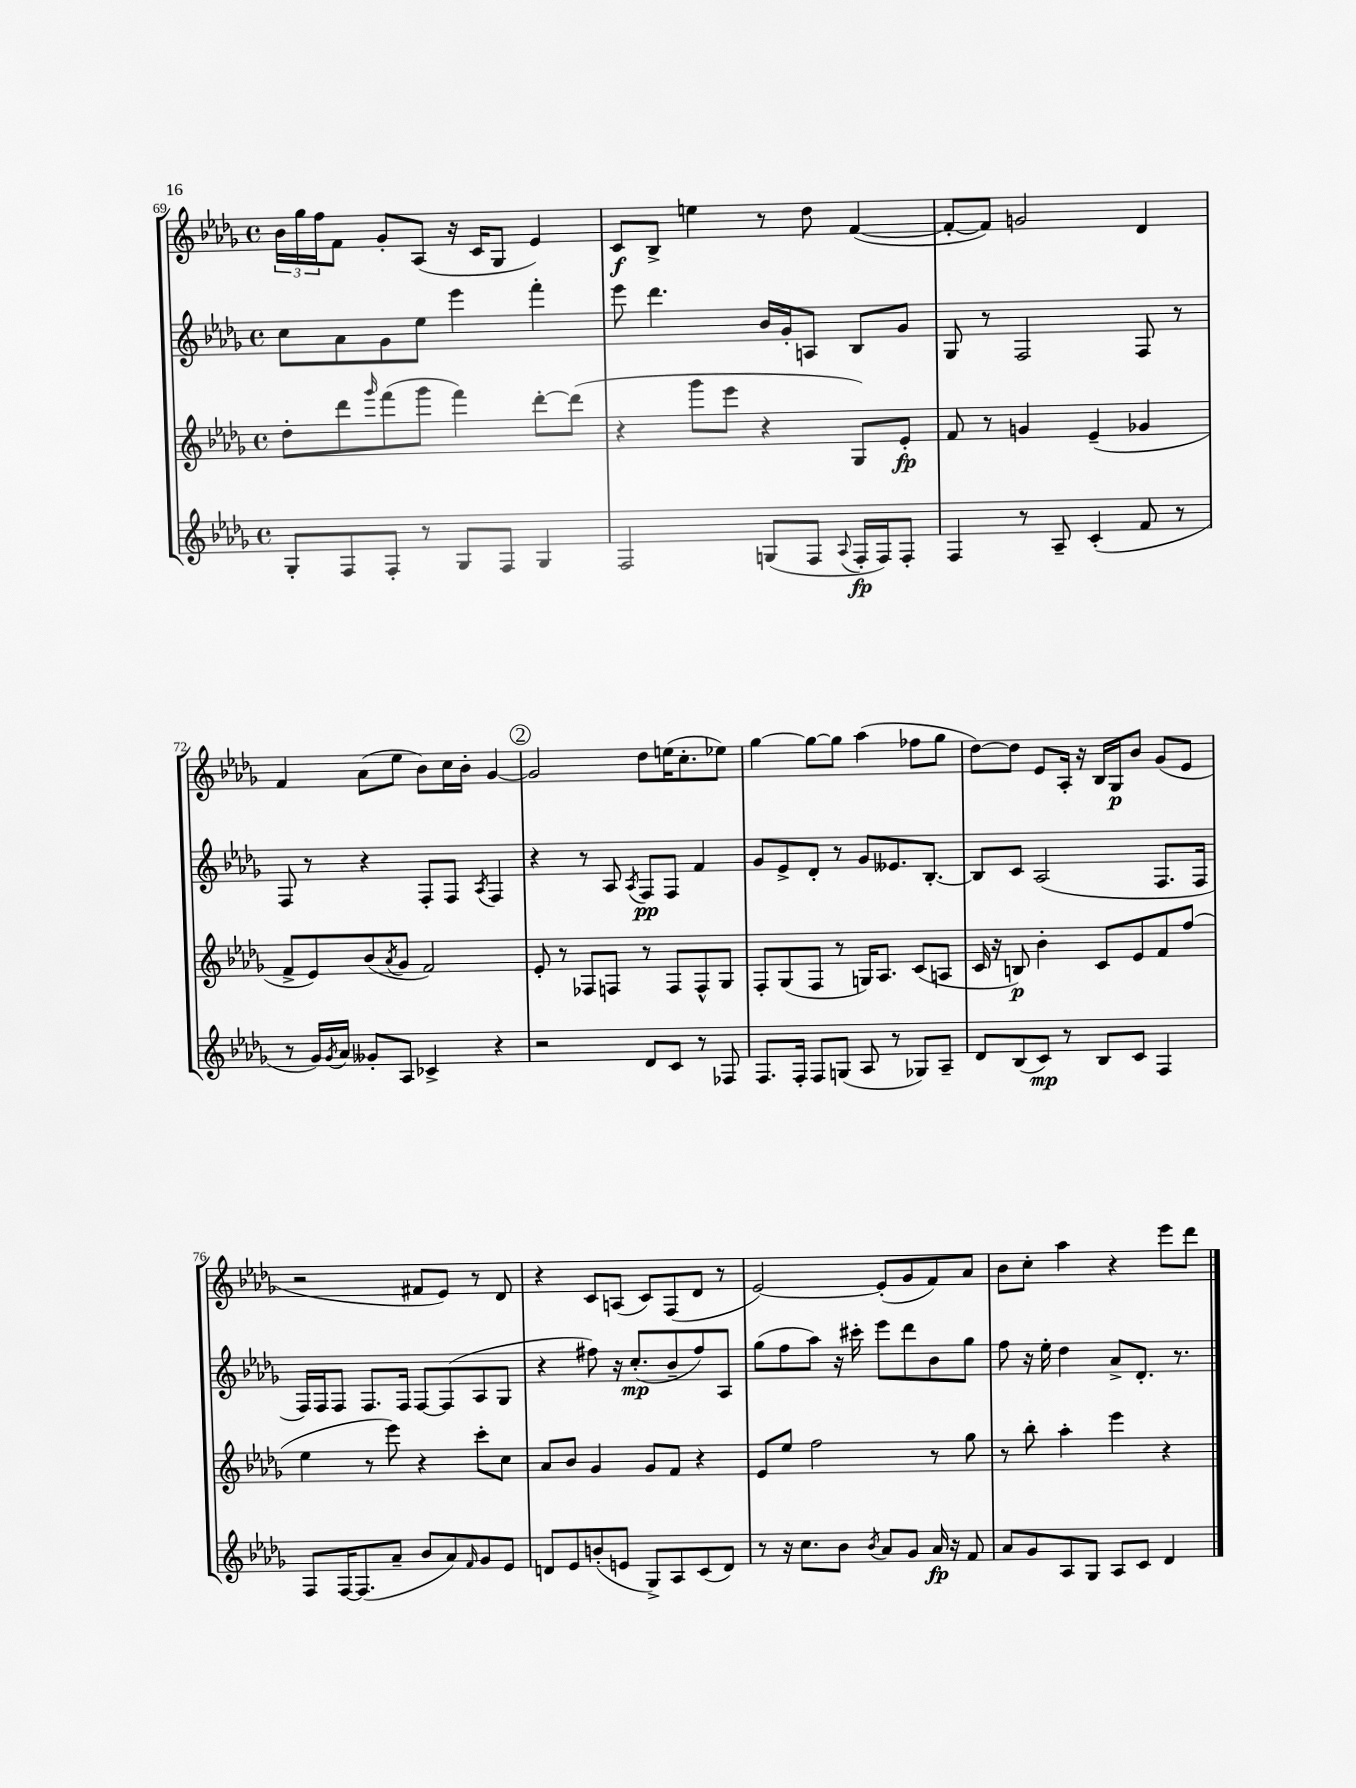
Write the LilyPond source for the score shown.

<<
\new StaffGroup <<
\new Staff = "s0" {
    \clef treble \key des \major \defaultTimeSignature \time 4/4
    \tuplet 3/2 { bes'16 ges''16 f''16 } f'8 ges'8-. aes8( r16 c'16 ges8 ees'4) |
    c'8\f bes8-> e''4 r8 des''8 f'4~( |
    f'8~-. f'8) g'2 des'4 |
    f'4 aes'8( ees''8 bes'8) c''16 bes'16-. ges'4~ |
    \mark \markup { \circle "2" } ges'2 des''8 e''16( c''8.-. ees''8) |
    ges''4~ ges''8~ ges''8 aes''4( fes''8 ges''8 |
    des''8~) des''8 ees'8 aes16-. r16 bes16 ges16\p bes'8 ges'8( ees'8 |
    r2 fis'8 ees'8) r8 des'8 |
    r4 c'8 a8( c'8) f8( des'8 r8 |
    ees'2~) ees'8-.( ges'8 f'8) aes'8 |
    bes'8 c''8-. aes''4 r4 ees'''8 des'''8 \bar "|." |
}
\new Staff = "s1" {
    \clef treble \key des \major \defaultTimeSignature \time 4/4
    c''8 aes'8 ges'8 ees''8 ees'''4 f'''4-. |
    ees'''8 des'''4. bes'16 ges'16-. a8 bes8 ges'8 |
    ges8 r8 f2 f8 r8 |
    f8 r8 r4 f8-. f8 \acciaccatura { aes8 } f4 |
    \mark \markup { \circle "2" } r4 r8 aes8 \acciaccatura { aes8 } f8\pp f8 f'4 |
    ges'8 ees'8-> des'8-. r8 ges'8 eeses'8. bes8.~-. |
    bes8 c'8 aes2( f8. f16 |
    f16) f16 f8 f8. f16 f8~ f8( aes8 ges8 |
    r4 fis''8) r16 c''8.-.\mp( bes'8-- fis''8) aes8 |
    ges''8( f''8 aes''8) r16 cis'''16-. ees'''8 des'''8 bes'8 ges''8 |
    f''8 r16 ees''16-. des''4 aes'8-> des'8.-. r8. \bar "|." |
}
\new Staff = "s2" {
    \clef treble \key des \major \defaultTimeSignature \time 4/4
    des''8-. des'''8 \grace { ges'''16 } f'''8( ges'''8 f'''4) des'''8~-. des'''8( |
    r4 ges'''8 ees'''8 r4 ges8) ees'8-.\fp |
    f'8 r8 g'4 ees'4--( ges'4 |
    f'8-> ees'8) bes'8( \acciaccatura { aes'8 } ges'8 f'2) |
    \mark \markup { \circle "2" } ees'8-. r8 fes8 f8 r8 f8 f8-^ ges8 |
    f8-. ges8( f8 r8 g16) aes8. c'8( a8 |
    c'16 r16 b8\p) bes'4-. c'8 ees'8 f'8 f''8( |
    ees''4 r8 ees'''8) r4 c'''8-. c''8 |
    aes'8 bes'8 ges'4 ges'8 f'8 r4 |
    ees'8 ees''8 f''2 r8 ges''8 |
    r8 bes''8-. aes''4-. ees'''4 r4 \bar "|." |
}
\new Staff = "s3" {
    \clef treble \key des \major \defaultTimeSignature \time 4/4
    ges8-. f8 f8-. r8 ges8 f8 ges4 |
    f2 g8( f8 \appoggiatura { aes8 } f16-.\fp f16) f8-. |
    f4 r8 aes8-- c'4-.( f'8 r8 |
    r8 ges'16) \acciaccatura { ges'8 } aes'16 geses'8-. aes8 ces'4-> r4 |
    \mark \markup { \circle "2" } r2 des'8 c'8 r8 fes8 |
    f8. f16-. f8 g8( aes8 r8 ges8) aes8-- |
    des'8 bes8( c'8\mp) r8 bes8 c'8 f4 |
    f8 f16~ f8.( aes'8-- bes'8 aes'8) \grace { f'16 } ges'8 ees'8 |
    d'8 ees'8 b'8-.( e'8 ges8->) aes8 c'8( d'8) |
    r8 r16 c''8. bes'8 \acciaccatura { bes'8 } aes'8 ges'8 aes'16\fp r16 f'8 |
    aes'8 ges'8 aes8 ges8 aes8 c'8 des'4 \bar "|." |
}
>>
>>
\layout { \context { \Score currentBarNumber = #69 } }
